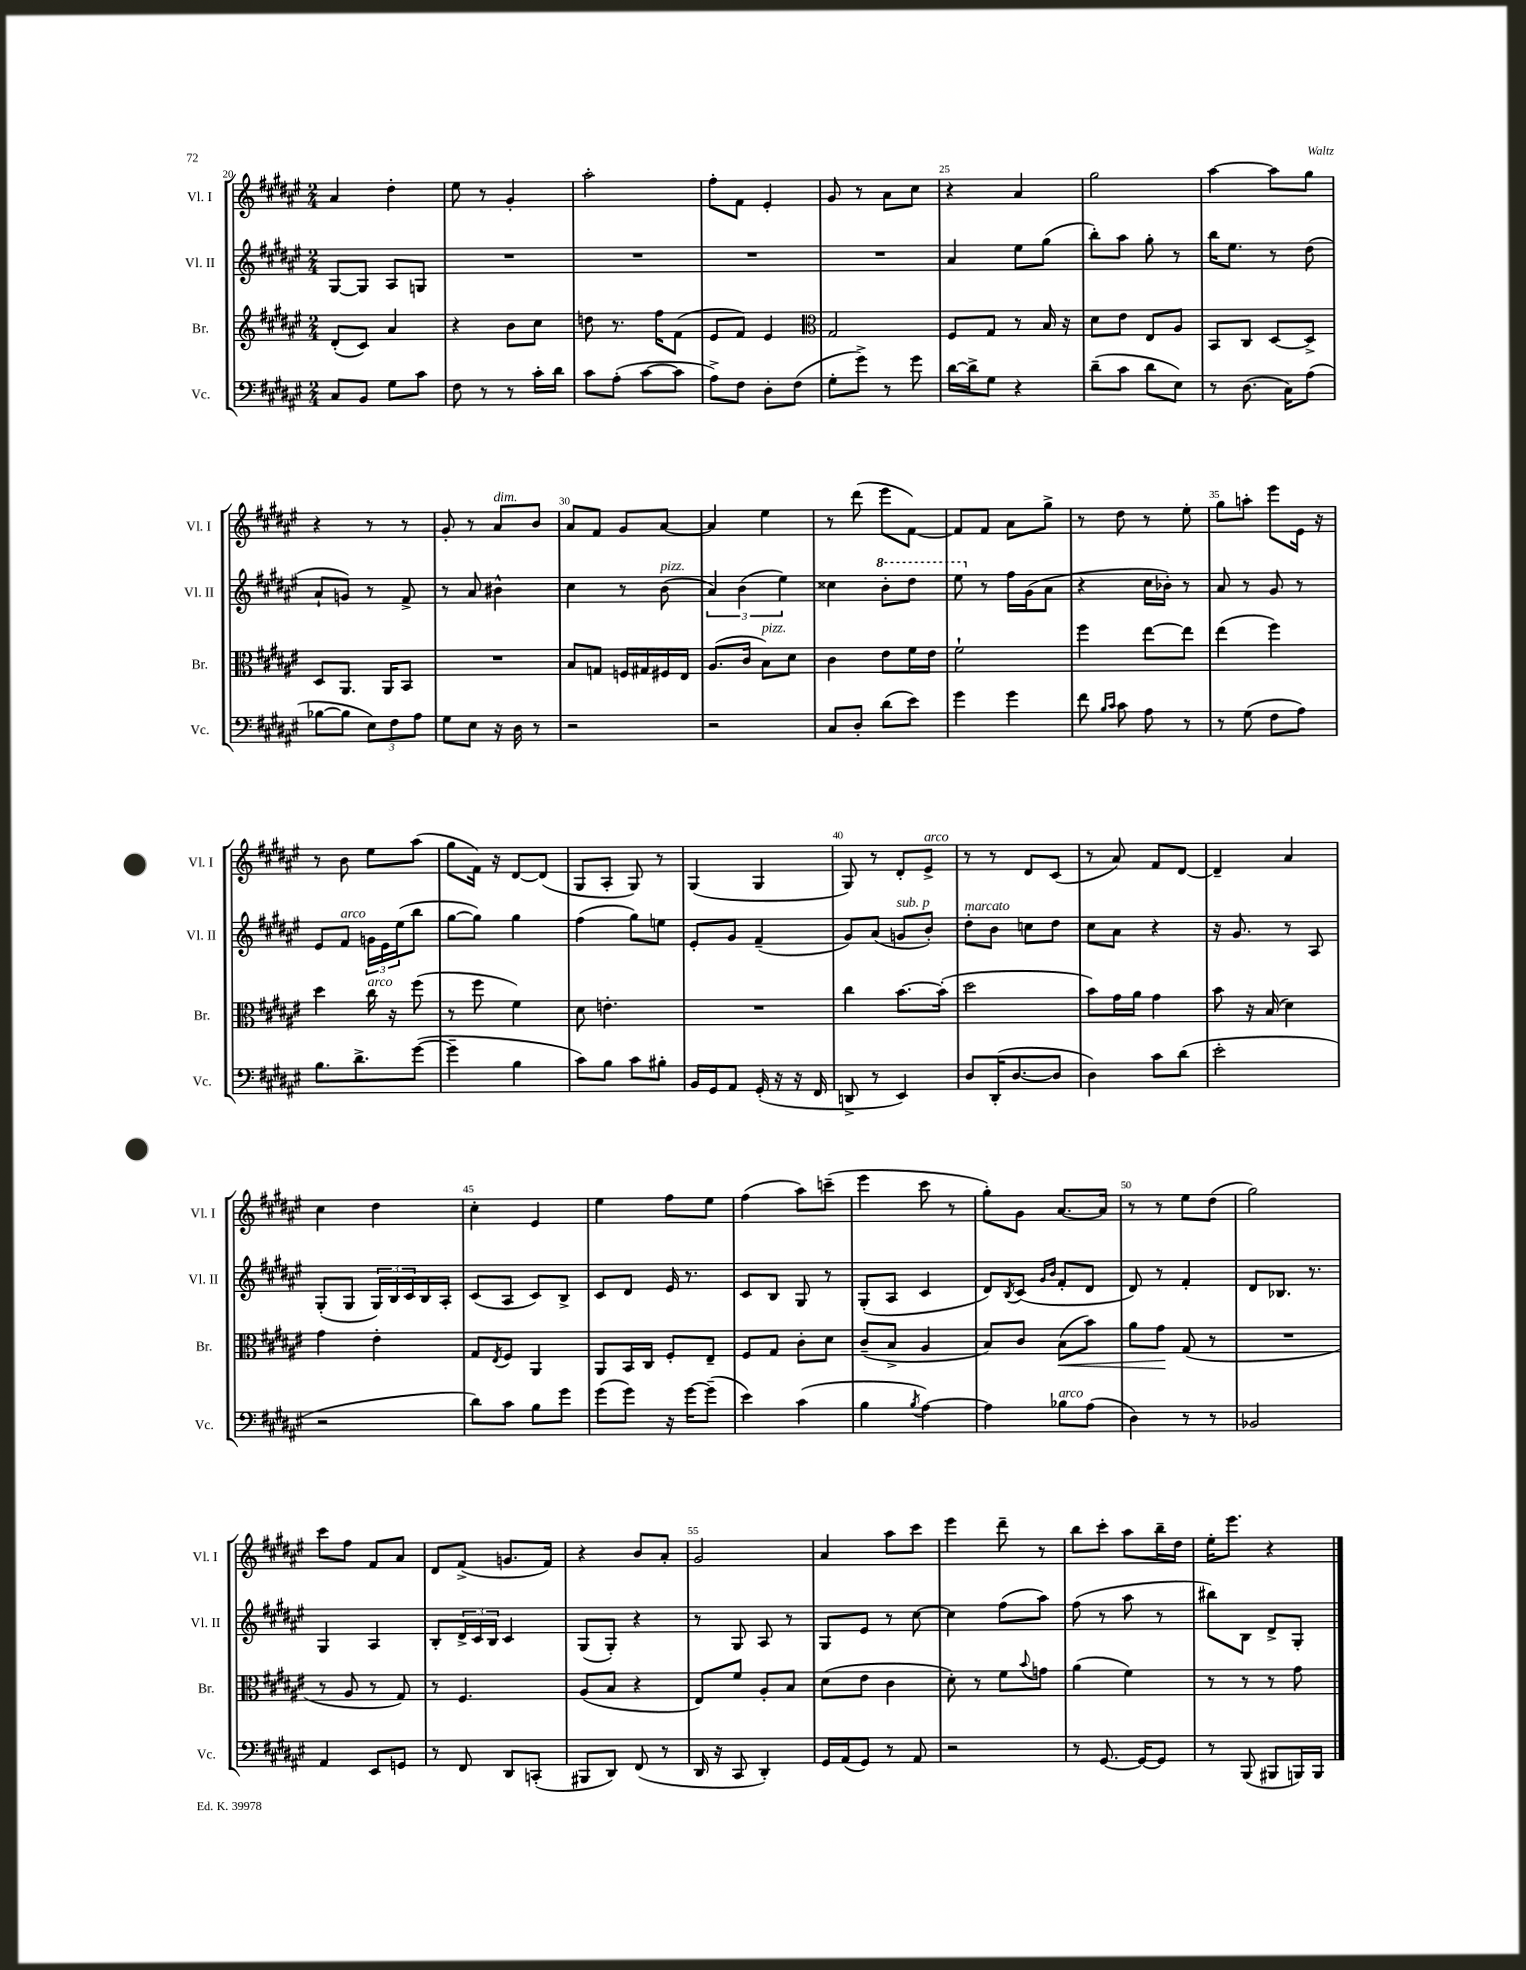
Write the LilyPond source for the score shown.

<<
\new StaffGroup <<
\new Staff = "s0" \with { instrumentName = "Vl. I" shortInstrumentName = "Vl. I" } {
    \clef treble \key fis \major \numericTimeSignature \time 2/4
    ais'4 dis''4-. |
    eis''8 r8 gis'4-. |
    ais''2-. |
    fis''8-. fis'8 eis'4-. |
    gis'8 r8 ais'8 cis''8 |
    r4 ais'4 |
    gis''2 |
    ais''4~ ais''8 gis''8 |
    r4 r8 r8 |
    gis'8-. r8 ais'8^\markup { \italic "dim." } b'8 |
    ais'8 fis'8 gis'8 ais'8~ |
    ais'4 eis''4 |
    r8 dis'''8( eis'''8 fis'8~) |
    fis'8 fis'8 ais'8 gis''8-> |
    r8 dis''8 r8 eis''8-. |
    gis''8 a''8-. eis'''8 eis'16 r16 |
    r8 b'8 eis''8 ais''8( |
    gis''8 fis'16) r16 dis'8~ dis'8( |
    gis8 ais8-. gis8) r8 |
    gis4( gis4 |
    gis8) r8 dis'8-. eis'8->^\markup { \italic "arco" } |
    r8 r8 dis'8 cis'8( |
    r8 ais'8) fis'8 dis'8~ |
    dis'4-- ais'4 |
    cis''4 dis''4 |
    cis''4-. eis'4 |
    eis''4 fis''8 eis''8 |
    fis''4( ais''8) c'''8--( |
    eis'''4 cis'''8 r8 |
    gis''8-.) gis'8 ais'8.~ ais'16 |
    r8 r8 eis''8 dis''8( |
    gis''2) |
    cis'''8 fis''8 fis'8 ais'8 |
    dis'8 fis'8->( g'8. fis'16) |
    r4 b'8 ais'8-. |
    gis'2 |
    ais'4 ais''8 cis'''8 |
    eis'''4 dis'''8-- r8 |
    b''8 cis'''8-. ais''8 b''16-- dis''16 |
    eis''16-. eis'''8. r4 \bar "|." |
}
\new Staff = "s1" \with { instrumentName = "Vl. II" shortInstrumentName = "Vl. II" } {
    \clef treble \key fis \major \numericTimeSignature \time 2/4
    gis8~ gis8 ais8 g8 |
    R2 |
    R2 |
    R2 |
    R2 |
    ais'4 eis''8 gis''8( |
    b''8-.) ais''8 gis''8-. r8 |
    b''16 eis''8. r8 dis''8( |
    ais'8-! g'8) r8 fis'8-> |
    r8 ais'8 bis'4-^ |
    cis''4 r8 b'8^\markup { \italic "pizz." }( |
    \tuplet 3/2 { ais'4) b'4( eis''4) } |
    cisis''4 \ottava #1 b''8-. dis'''8 |
    eis'''8 \ottava #0 r8 fis''16 gis'16( ais'8 |
    r4 cis''16 bes'16-.) r8 |
    ais'8 r8 gis'8 r8 |
    eis'8 fis'8^\markup { \italic "arco" } \tuplet 3/2 { g'16 eis'16 eis''16( } b''8 |
    gis''8~ gis''8) gis''4 |
    fis''4( gis''8) e''8 |
    eis'8-. gis'8 fis'4--( |
    gis'8) ais'8( g'8^\markup { \italic "sub. p" } b'8-.) |
    dis''8-.^\markup { \italic "marcato" } b'8 c''8 dis''8 |
    cis''8 ais'8 r4 |
    r16 gis'8. r8 ais8 |
    gis8-.( gis8 \tuplet 3/2 { gis16) b16 cis'16 } b16 ais16-. |
    cis'8( ais8 cis'8) b8-> |
    cis'8 dis'8 eis'16 r8. |
    cis'8 b8 gis8 r8 |
    gis8-.( ais8 cis'4 |
    dis'8) \acciaccatura { b8 } cis'8( \grace { gis'16 b'16 } fis'8-. dis'8 |
    dis'8) r8 fis'4-. |
    dis'8 bes8. r8. |
    gis4 ais4 |
    b8-. \tuplet 3/2 { dis'16-> cis'16 b16 } cis'4 |
    gis8( gis8-.) r4 |
    r8 gis8 ais8 r8 |
    gis8 eis'8 r8 cis''8~ |
    cis''4 fis''8( ais''8) |
    fis''8( r8 ais''8 r8 |
    bis''8) b8 dis'8-> gis8-. \bar "|." |
}
\new Staff = "s2" \with { instrumentName = "Br." shortInstrumentName = "Br." } {
    \clef treble \key fis \major \numericTimeSignature \time 2/4
    dis'8-.( cis'8) ais'4 |
    r4 b'8 cis''8 |
    d''8 r8. fis''16 fis'8( |
    eis'8 fis'8) eis'4 |
    \clef alto gis2 |
    fis8 gis8 r8 b16 r16 |
    dis'8 eis'8 eis8 ais8 |
    b,8 cis8 dis8~ dis8-> |
    dis8 ais,8. ais,16 b,8 |
    R2 |
    b8 g8 f16 gis16 fis16 eis16 |
    ais8.( cis'16 b8^\markup { \italic "pizz." }) dis'8 |
    cis'4 eis'8 fis'16 eis'16 |
    fis'2-! |
    fis''4 eis''8~ eis''8 |
    eis''4( fis''4) |
    dis''4 cis''16^\markup { \italic "arco" } r16 fis''8( |
    r8 fis''8 fis'4) |
    dis'8 e'4.-. |
    R2 |
    cis''4 b'8.~ b'16-.( |
    dis''2 |
    b'8) gis'16 ais'16 gis'4 |
    b'8 r16 b16( dis'4) |
    gis'4 eis'4-. |
    gis8 \acciaccatura { eis8 } fis8 ais,4 |
    ais,8 b,16 cis16 fis8-. eis8-- |
    fis8 gis8 cis'8-. dis'8 |
    cis'8--( b8-> ais4 |
    b8) cis'8 b8\<( b'8) |
    ais'8 gis'8\! gis8( r8 |
    R2 |
    r8 ais8 r8 gis8) |
    r8 fis4. |
    ais8( b8 r4 |
    eis8) fis'8 ais8-. b8 |
    dis'8( eis'8 cis'4 |
    dis'8-.) r8 fis'8 \appoggiatura { b'8 } g'8 |
    ais'4( fis'4) |
    r8 r8 r8 gis'8 \bar "|." |
}
\new Staff = "s3" \with { instrumentName = "Vc." shortInstrumentName = "Vc." } {
    \clef bass \key fis \major \numericTimeSignature \time 2/4
    cis8 b,8 gis8 cis'8 |
    fis8 r8 r8 cis'16-. dis'16 |
    cis'8 ais8-.( cis'8~ cis'8 |
    ais8->) fis8 dis8-. fis8( |
    gis8-. gis'8->) r8 gis'8 |
    dis'16~ dis'16-> gis8 r4 |
    dis'8--( cis'8 dis'8 eis8) |
    r8 dis8.( cis16) ais8( |
    bes8~ bes8 \tuplet 3/2 { eis8) fis8 ais8 } |
    gis8 eis8 r16 dis16 r8 |
    r2 |
    r2 |
    cis8 dis8-. dis'8( eis'8) |
    gis'4 gis'4 |
    fis'8 \grace { b16 cis'16 } cis'8 ais8 r8 |
    r8 gis8( fis8 ais8) |
    b8. dis'8.-> gis'8~( |
    gis'4-- b4 |
    cis'8) b8 cis'8 bis8-. |
    b,16 gis,16 ais,8 gis,16-.( r16 r16 fis,16 |
    d,8-> r8 eis,4) |
    dis8 dis,16-.( dis8.~ dis8 |
    dis4) cis'8 dis'8( |
    eis'2-. |
    r2 |
    dis'8) cis'8 b8 gis'8 |
    gis'8( gis'8) r16 gis'16~ gis'8--( |
    eis'4) cis'4( |
    b4 \acciaccatura { b8 } ais4~) |
    ais4 bes8^\markup { \italic "arco" } ais8( |
    dis4) r8 r8 |
    bes,2 |
    ais,4 eis,8 g,8 |
    r8 fis,8 dis,8 c,8-.( |
    bis,,8 dis,8) fis,8( r8 |
    dis,16 r16 cis,8 dis,4-.) |
    gis,16 ais,16( gis,8) r8 ais,8 |
    r2 |
    r8 gis,8.~ gis,16~ gis,8 |
    r8 b,,8( bis,,8 b,,16) b,,16 \bar "|." |
}
>>
>>
\layout { \context { \Score currentBarNumber = #20 \override BarNumber.break-visibility = ##(#f #t #t) barNumberVisibility = #(every-nth-bar-number-visible 5) } }
